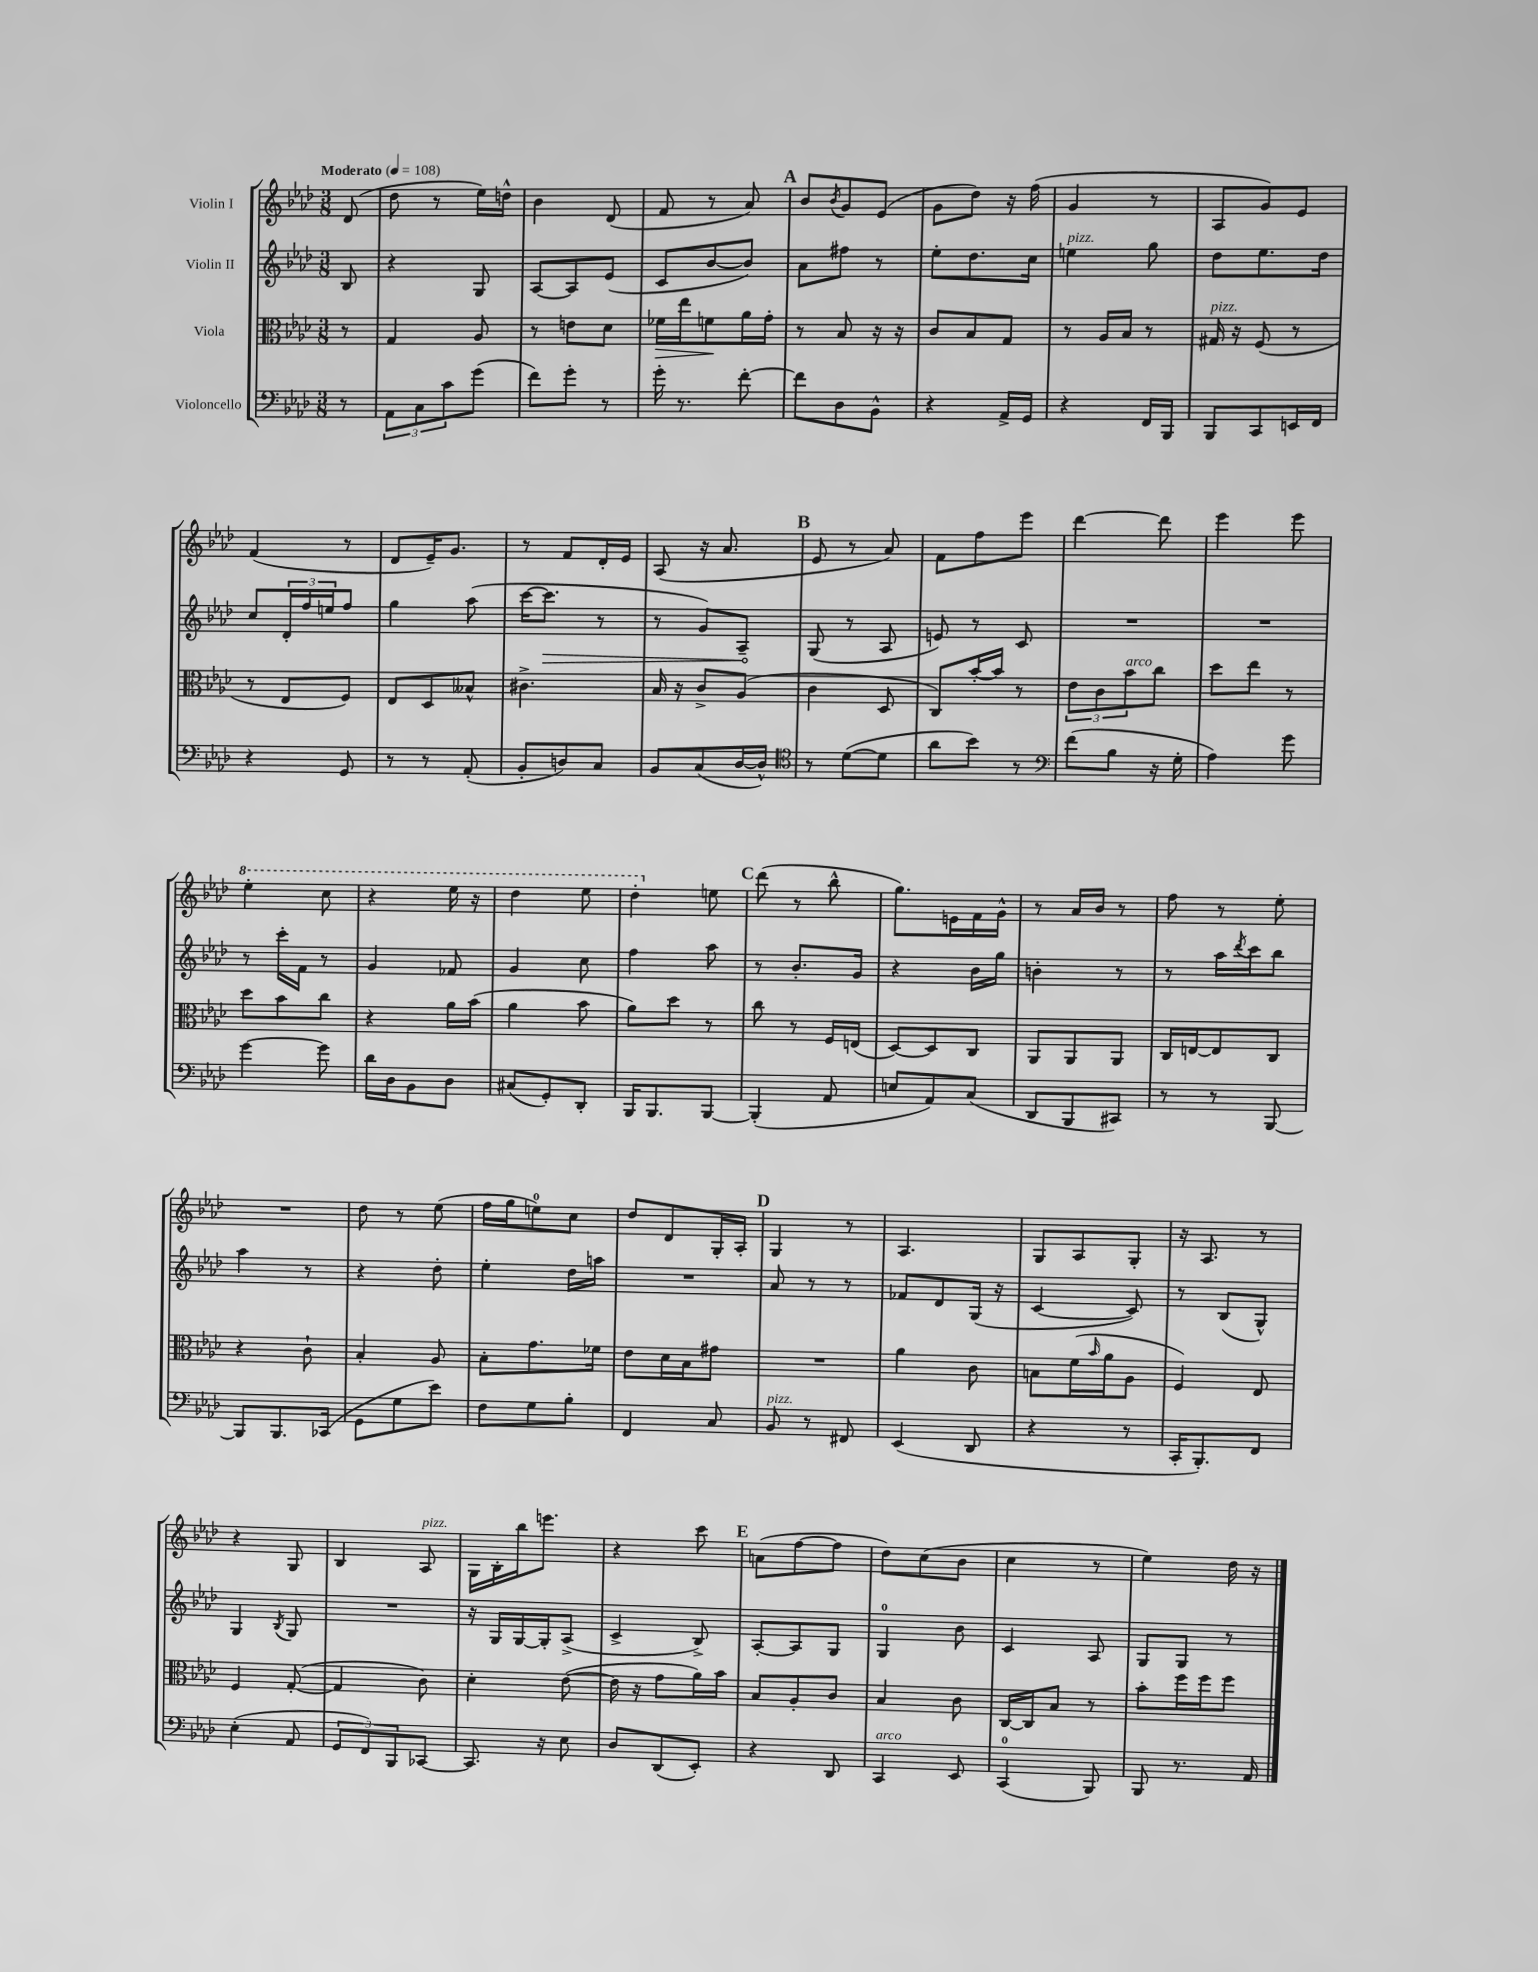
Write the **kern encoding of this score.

**kern	**kern	**kern	**kern
*staff4	*staff3	*staff2	*staff1
*clefF4	*clefC3	*clefG2	*clefG2
*k[b-e-a-d-]	*k[b-e-a-d-]	*k[b-e-a-d-]	*k[b-e-a-d-]
*M3/8	*M3/8	*M3/8	*M3/8
*MM108	*MM108	*MM108	*MM108
8r	8r	8B-/	(8d-/
=	=	=	=
12AA-\L	4G/	4r	8dd-\
12C\	.	.	.
.	.	.	8r
12c\	.	.	.
(8g\J	8A-/	8G/	16ee-\LL)
.	.	.	16dd^^\JJ
=	=	=	=
8f\L)	8r	[8A-/L	4b-\
8g'\J	8e\L	8A-/]	.
8r	8d-\J	(8e-/J	(8d-/
=	=	=	=
16g'\	16f-\LL	8c/L	8f/
8.r	16ee-\J	.	.
.	8f\	[8b-/	8r
[8f'\	16a-\L	8b-/]J)	8a-/)
.	16g'\JJ	.	.
=	=	=	=
8f\]L	8r	8a-\L	8b-/L
.	.	.	8qb-/
8D-\	8B-/	8ff#\J	8g/
8BB-^^\J	16r	8r	(8e-/J
.	16r	.	.
=	=	=	=
4r	8c/L	8ee-'\L	8g\L
.	8B-/	8.dd-\	8dd-\J)
16AA-^/LL	8G/J	.	16r
16GG/JJ	.	16cc\Jk	(16ff\
=	=	=	=
4r	8r	4ee\	4g/
.	16A-/LL	.	.
.	16B-/JJ	.	.
16FF/LL	8r	8gg\	8r
16BBB-/JJ	.	.	.
=	=	=	=
8BBB-/L	16G#/	8dd-\L	8A-/L
.	16r	.	.
8CC/	(8F/	8.ee-\	8g/)
16EE/L	8r	.	8e-/J
16FF/JJ	.	16dd-\Jk	.
=	=	=	=
4r	8r	8cc/L	(4f/
.	8E-/L	24d-'/L	.
.	.	24ff/	.
.	.	24ee/J	.
8GG/	8F/J)	8ff/J	8r
=	=	=	=
8r	8E-/L	4gg\	8d-/L
8r	8D-/	.	16e-~/K)
.	.	.	8.g/J
(8AA-'/	8B--^^/J	(8aa-\	.
=	=	=	=
8BB-'/L	4.c#^\	[16ccc\LK	8r
.	.	8.ccc\]J	.
8D/)	.	.	8f/L
8C/J	.	8r	16d-'/L
.	.	.	16e-/JJ
=	=	=	=
8BB-/L	16B-/	8r	(8A-/
.	16r	.	.
(8C/	8c^/L	8g/L)	16r
.	.	.	8.a-/
[16D-/L	(8A-/J	8A-~/J	.
16D-^^/]JJ)	.	.	.
=	=	=	=
*clefC4	*	*	*
8r	4c\	(8G/	8e-/
([8d-\L	.	8r	8r
8d-\]J	8D-/	8A-/	8a-/)
=	=	=	=
8a-\L	8C/L)	8e/)	8f\L
8b-\J)	[16b-'/L	8r	8ff\
.	16b-/]JJ	.	.
8r	8r	8c/	8eee-\J
=	=	=	=
*clefF4	*	*	*
(8f\L	12e-\L	4.r	[4ddd-\
.	12c\	.	.
8B-\J	.	.	.
.	12b-\	.	.
16r	8cc\J	.	8ddd-\]
16G'\	.	.	.
=	=	=	=
4A-\)	8dd-\L	4.r	4eee-\
.	8ee-\J	.	.
8g\	8r	.	8eee-\
=	=	=	=
[4g\	8dd-\L	8r	4eee-'\
.	8b-\	16ccc'\LL	.
.	.	16f\JJ	.
8g\]	8cc\J	8r	8ccc\
=	=	=	=
16d-\LL	4r	4g/	4r
16D-\J	.	.	.
8BB-\	.	.	.
8D-\J	16a-\LL	8f-/	16eee-\
.	(16b-\JJ	.	16r
=	=	=	=
(8C#/L	4a-\	4g/	4ddd-\
8GG'/)	.	.	.
8DD-'/J	8b-\	8cc\	8eee-\
=	=	=	=
16BBB-/LK	8a-\L)	4ff\	4ddd-'\
8.BBB-/	.	.	.
.	8dd-\J	.	.
[8BBB-/J	8r	8aa-\	8ee\
=	=	=	=
(4BBB-'/]	8cc\	8r	(8ddd-\
.	8r	8.b-'/L	8r
8AA-/	16F/LL	.	8bb-^^\
.	(16E/JJ	16g/Jk	.
=	=	=	=
8E/L	[8D-/L)	4r	8.gg\L)
8AA-/)	8D-/]	.	.
.	.	.	16e\L
(8C/J	8C/J	16b-\LL	16f\
.	.	16gg\JJ	16g^^\JJ
=	=	=	=
8DD-/L	8AA-/L	4b'\	8r
8BBB-/	8AA-/	.	16a-/LL
.	.	.	16b-/JJ
8CC#/J)	8AA-/J	8r	8r
=	=	=	=
8r	16C/LL	8r	8ff\
.	[16E/J	.	.
8r	8E/]	16aa-\LL	8r
.	.	8qddd-/	.
.	.	16ccc\J	.
[8BBB-/	8C/J	8bb-\J	8ee-'\
=	=	=	=
8BBB-/]L	4r	4aa-\	4.r
8.BBB-/	.	.	.
.	8c`\	8r	.
(16CC-/Jk	.	.	.
=	=	=	=
8GG\L	4B-'/	4r	8dd-\
8G\	.	.	8r
8e-\J)	8A-/	8dd-'\	(8ee-\
=	=	=	=
8F\L	8B-'\L	4ee-'\	16ff\LL
.	.	.	16gg\J
8G\	8.g\	.	8ee\)
8B-'\J	.	16dd-\LL	8cc\J
.	16f-\Jk	16aa\JJ	.
=	=	=	=
4FF/	8e-\L	4.r	8dd-/L
.	16d-\L	.	8d-/
.	16B-\J	.	.
8C/	8g#\J	.	16G'/L
.	.	.	16A-'/JJ
=	=	=	=
8BB-/	4.r	8a-/	4G/
8r	.	8r	.
8FF#/	.	8r	8r
=	=	=	=
(4EE-/	4a-\	8f-/L	4.A-/
.	.	8d-/	.
8DD-/	8c\	(16G/Jk	.
.	.	16r	.
=	=	=	=
4r	8B\L	[4c/	8G/L
.	(16f\L	.	8A-/
.	16qqb-/	.	.
.	16a-\J	.	.
8r	8A-\J	8c/])	8G'/J
=	=	=	=
16CC'/LK	4F/)	8r	16r
8.BBB-'/)	.	.	8.A-/
.	.	(8B-/L	.
8FF/J	8E-/	8G^^/J)	8r
=	=	=	=
(4E-'\	4F/	4G/	4r
.	.	8qB-/	.
8AA-/	([8G'/	8G/	8G/
=	=	=	=
12GG/L	4G/]	4.r	4B-/
12FF/)	.	.	.
12BBB-/	.	.	.
[8CC-/J	8c\)	.	8A-/
=	=	=	=
8.CC-/]	4d-'\	16r	16G\LL
.	.	16G/LL	16B-'\
.	.	[16G/	16bb-\J
16r	.	16G'/]J	8.eee\J
8E-\	([8e-\	(8A-^/J	.
=	=	=	=
8D-/L	16e-\]	4c^/	4r
.	16r	.	.
(8DD-/	8g\L	.	.
8EE-'/J)	16a-\L)	8B-^/)	8ccc\
.	16b-\JJ	.	.
=	=	=	=
4r	8B-/L	[8A-'/L	(8a\L
.	8A-'/	8A-/]	[8ff\
8DD-/	8c/J	8G/J	8ff\]J
=	=	=	=
4CC/	4B-/	4G/	8dd-\L)
.	.	.	(8cc\
8EE-/	8c\	8b-\	8b-\J
=	=	=	=
(4CC/	[16C/LL	4c/	4cc\
.	16C/]J	.	.
.	8B-/J	.	.
8BBB-/)	8r	8A-/	8r
=	=	=	=
8BBB-/	8b-'\L	8G/L	4ee-\)
8.r	16ff\L	8G/J	.
.	16ff\J	.	.
.	8ff\J	8r	16dd-\
16AA-/	.	.	16r
==	==	==	==
*-	*-	*-	*-
